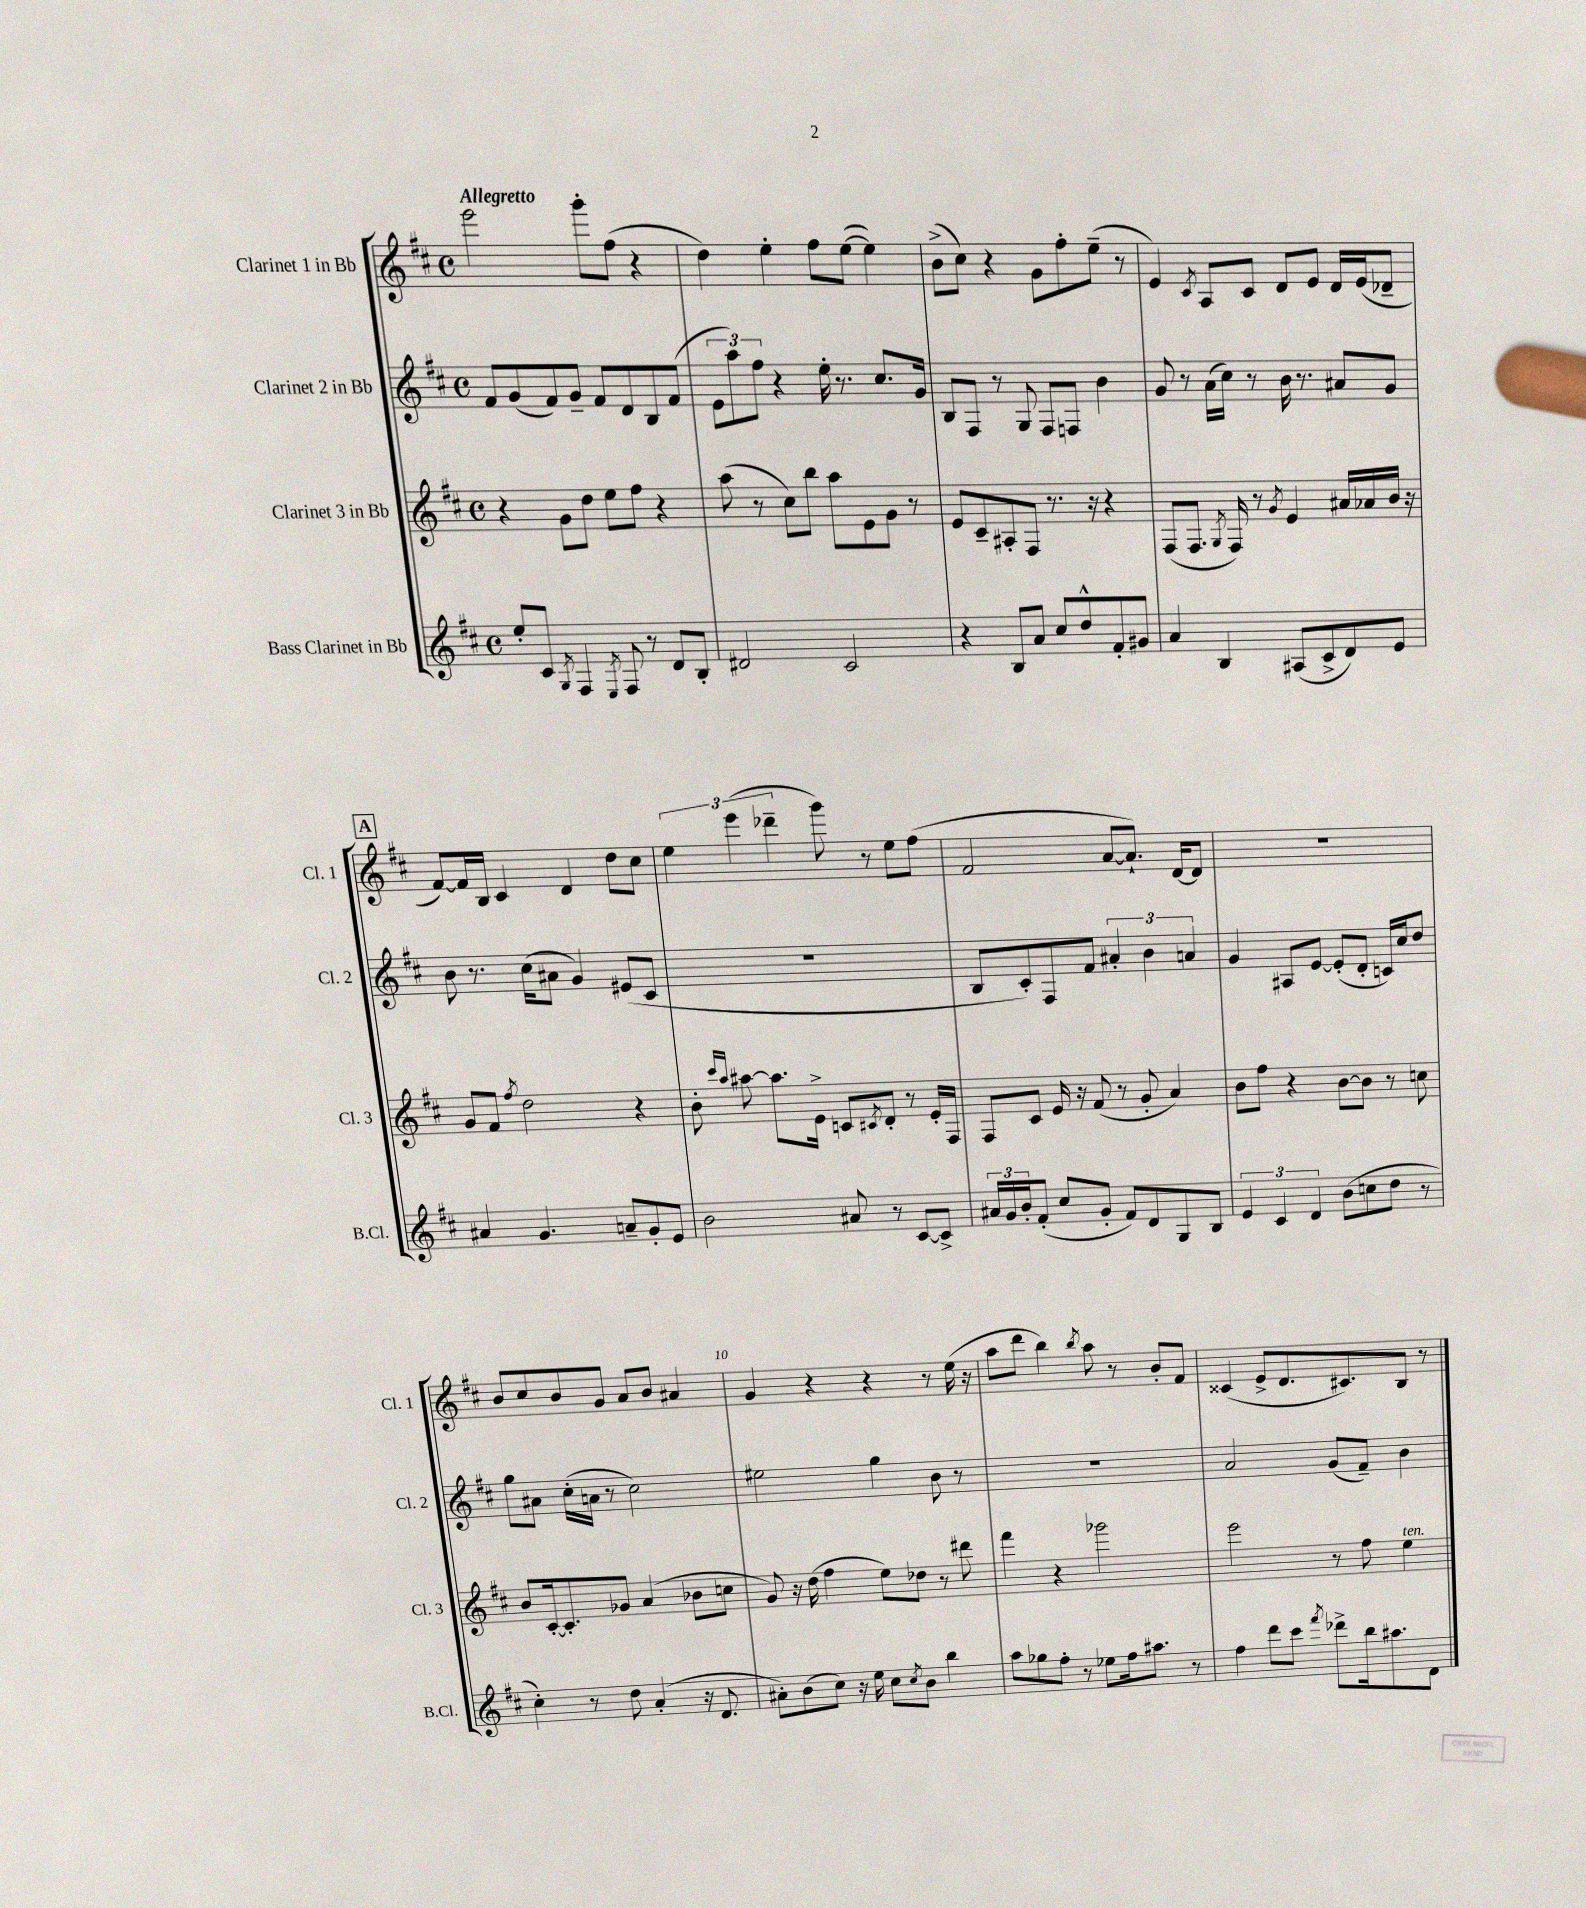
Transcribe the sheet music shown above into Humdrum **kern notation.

**kern	**kern	**kern	**kern
*staff4	*staff3	*staff2	*staff1
*clefG2	*clefG2	*clefG2	*clefG2
*k[f#c#]	*k[f#c#]	*k[f#c#]	*k[f#c#]
*M4/4	*M4/4	*M4/4	*M4/4
*met(c)	*met(c)	*met(c)	*met(c)
8ee'	4r	8f#	2eee
8c#	.	(8g	.
8qG	.	.	.
4F#	8g	8f#)	.
.	8dd	8g~	.
8qE	.	.	.
8F#	8ee	8f#	8ggg'
8r	8ff#	8d	(8ff#
8d	4r	8B	4r
8B'	.	(8f#	.
=	=	=	=
2d#	(8aa	12e	4dd)
.	.	12aa)	.
.	8r	.	.
.	.	12ff#	.
.	8cc#)	4r	4ee'
.	8bb	.	.
2c#	8aa	16ee'	8ff#
.	.	8.r	.
.	8e	.	([8ee
.	8g	8.cc#	4ee])
.	8r	.	.
.	.	16g	.
=	=	=	=
4r	8e	8B	(8b^
.	8c#~	8F#	8cc#)
8B	8A#'	8r	4r
8a	8F#	8G	.
8cc#	8.r	8F#	8g
8dd^^	.	8F	8ff#'
.	16r	.	.
8f#'	4r	4b	(8ee~
8g#	.	.	8r
=	=	=	=
4a	(8F#	8g	4e)
.	8.F#	8r	.
.	.	.	8qc#
4B	.	(16a	8A
.	8qG	.	.
.	16F#)	16cc#)	.
.	8r	8r	8c#
.	8qg	.	.
(8A#	4e	16b	8d
.	.	8.r	.
8c#^	.	.	8e
8d)	16a#	8a#	16d
.	16a-	.	(16e
8e	16b	8g	8d-~
.	16r	.	.
=	=	=	=
4a#	8g	8b	[8f#)
.	8f#	8.r	16f#]
.	.	.	16B
.	8qff#	.	.
4.g	2dd	.	4c#
.	.	(16cc#	.
.	.	8a#	.
.	.	4g)	4d
8a~	.	.	.
8g'	4r	(8e#	8dd
8e	.	8c#	8cc#
=	=	=	=
2b	8b'	1r	6ee
.	16qqccc#	.	.
.	16qqaa	.	.
.	[8aa#	.	.
.	.	.	(6eee
.	8.aa#]	.	.
.	.	.	6ddd-~
.	16e^	.	.
8a#	8c	.	8ggg)
.	8qc#	.	.
8r	8d'	.	8r
[8c#	8r	.	8ee
8c#^]	16e'	.	(8ff#
.	16F#	.	.
=	=	=	=
24a#	8F#	8B	2f#
24g	.	.	.
24b'	.	.	.
(8f#'	8c#	8c#')	.
8cc#	16e	8F#	.
.	16r	.	.
8g'	(8f#	8f#	.
8f#)	8r	6a#'	[8a
8d	8g'	.	8.a`])
.	.	6b	.
8G	4a)	.	.
.	.	.	[16d
.	.	6a	.
8B	.	.	8d]
=	=	=	=
6e	8b	4g	1r
.	8ff#	.	.
6c#	.	.	.
.	4r	8A#	.
6d	.	.	.
.	.	[8e	.
(8b	[8b	(8e']	.
8cc	8b]	8d'	.
8dd	8r	16c)	.
.	.	16cc#	.
8r	8cc	8dd	.
=	=	=	=
4cc#')	8b	8gg	8b
.	[16c#'	8a#	8cc#
.	8.c#']	.	.
8r	.	(16cc#'	8b
.	.	16a	.
8dd	8g-	8r	8g
(4a'	(4a	2cc#)	8a
.	.	.	8b
16r	8b-	.	4a#
8.d	.	.	.
.	8cc	.	.
=	=	=	=
8a#')	8g)	2ee#	4g
(8b	16r	.	.
.	(16dd	.	.
8cc#)	4ff#	.	4r
16r	.	.	.
16ee	.	.	.
8cc#	8ee)	4gg	4r
8qcc#	.	.	.
8b	8dd-	.	.
4bb	8r	8b	8r
.	8ddd#	8r	(16ee
.	.	.	16r
=	=	=	=
8aa	4fff#	1r	8aa
8gg-	.	.	8ddd
8ff#'	4r	.	4bb)
8r	.	.	.
.	.	.	8qbb
8ee-	2ggg-	.	8aa
16ff#	.	.	8r
8.aa#	.	.	.
.	.	.	8b'
8r	.	.	8f#
=	=	=	=
4ff#	2eee	2a	(4c##
8ddd	.	.	8e^
8ccc#	.	.	8.d
8qfff#	.	.	.
8ddd-^	8r	(8g	.
.	.	.	8.c#)
16bb	8ff#	8f#~)	.
8.aa#	.	.	.
.	4ee	4b	8B
8d	.	.	8r
==	==	==	==
*-	*-	*-	*-
